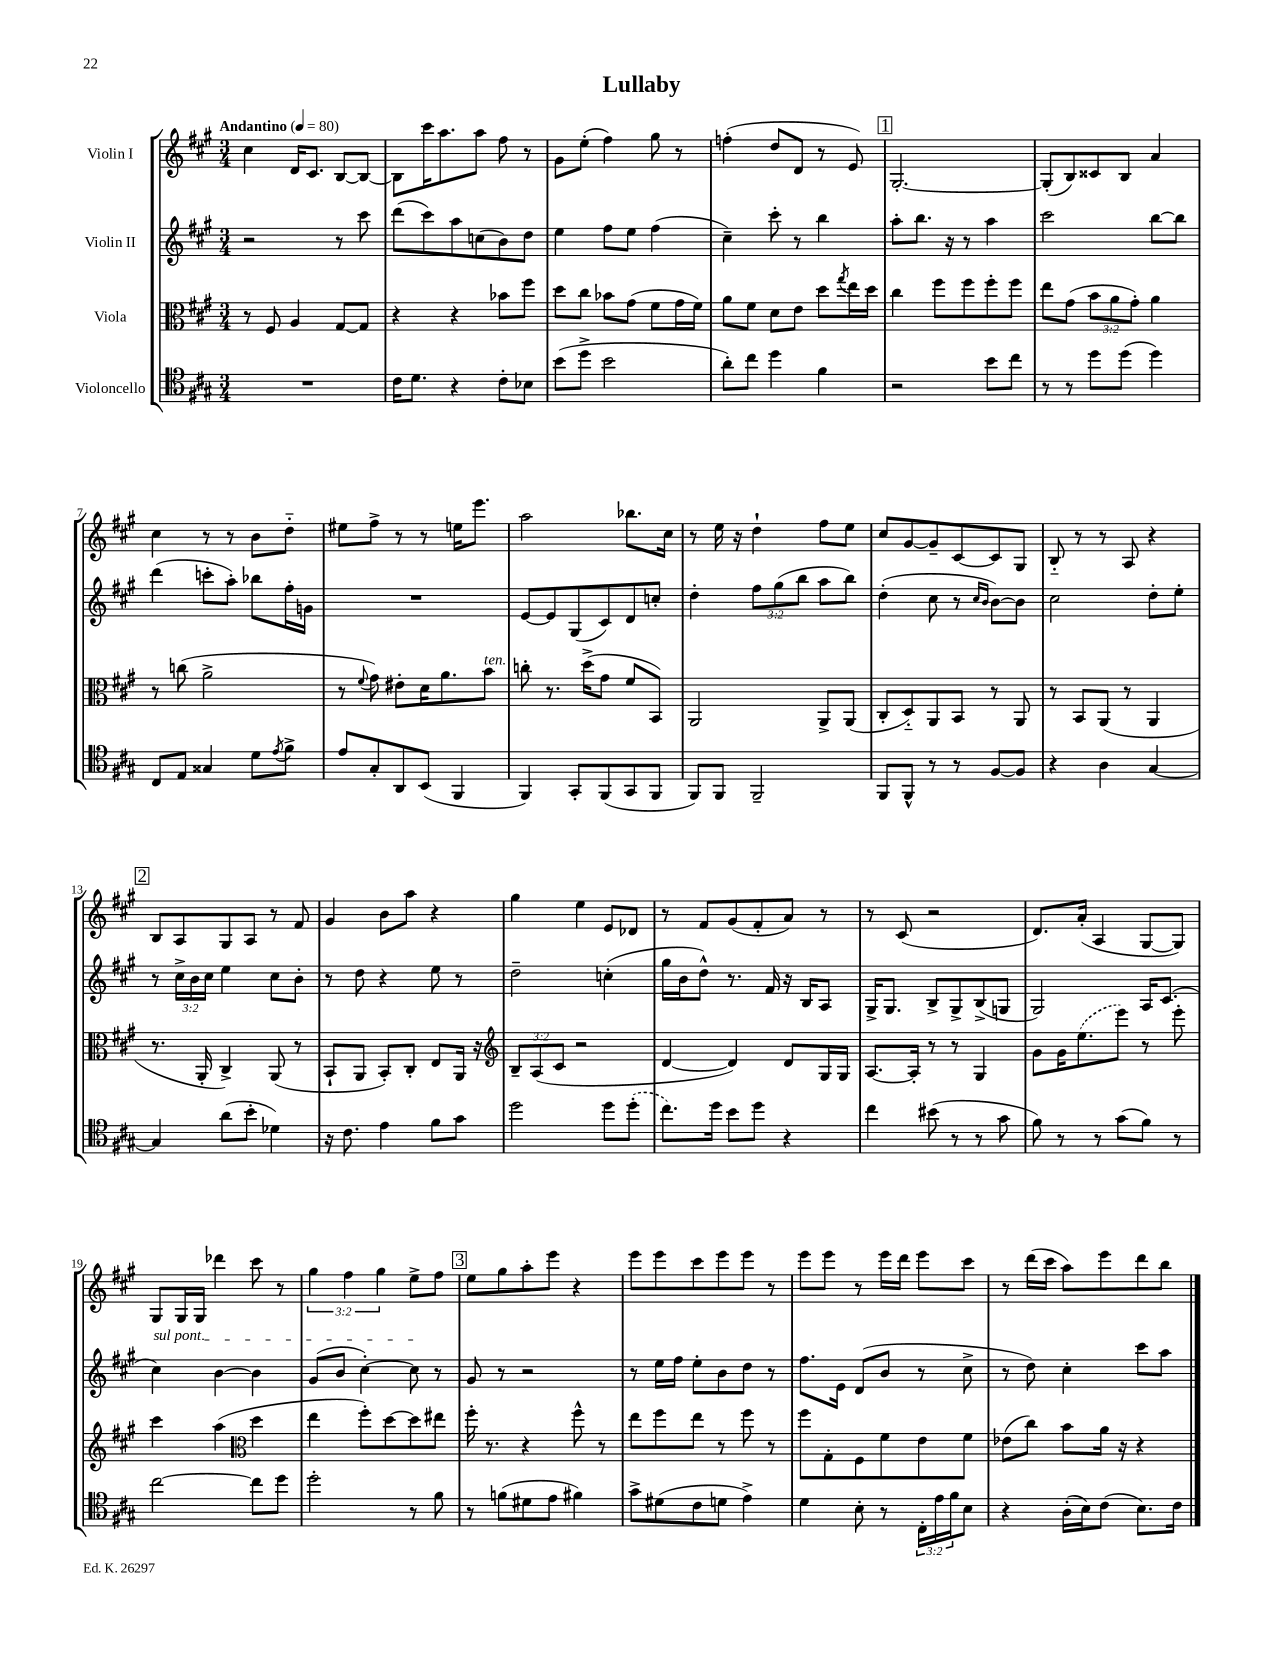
\header { title = "Lullaby" }
<<
\new StaffGroup <<
\new Staff = "s0" \with { instrumentName = "Violin I" } {
    \clef treble \key a \major \numericTimeSignature \time 3/4 \override Staff.TupletNumber.text = #tuplet-number::calc-fraction-text \tempo "Andantino" 4 = 80
    cis''4 d'16 cis'8. b8~ b8~ |
    b8 cis'''16 a''8. a''8 fis''8 r8 |
    gis'8 e''8-.( fis''4) gis''8 r8 |
    f''4-.( d''8 d'8 r8 e'8) |
    \mark \markup { \box "1" } gis2.~-. |
    gis8-.( b8) cisis'8 b8 a'4 |
    cis''4 r8 r8 b'8 d''8-_ |
    eis''8 fis''8-> r8 r8 e''16 e'''8. |
    a''2 bes''8. cis''16 |
    r8 e''16 r16 d''4-! fis''8 e''8 |
    cis''8 gis'8~ gis'8-- cis'8~ cis'8 gis8 |
    b8-_ r8 r8 a8 r4 |
    \mark \markup { \box "2" } b8 a8 gis8 a8 r8 fis'8 |
    gis'4 b'8 a''8 r4 |
    gis''4 e''4 e'8 des'8 |
    r8 fis'8 gis'8( fis'8-. a'8) r8 |
    r8 cis'8( r2 |
    d'8.) a'16-.( a4 gis8~ gis8) |
    gis8 gis16 gis16 des'''4 cis'''8 r8 |
    \tuplet 3/2 { gis''4 fis''4 gis''4 } e''8-> fis''8 |
    \mark \markup { \box "3" } e''8 gis''8 a''8-. e'''8 r4 |
    e'''8 e'''8 cis'''8 e'''8 e'''8 r8 |
    e'''8 e'''8 r8 e'''16 d'''16 e'''8 cis'''8 |
    r8 d'''16( cis'''16 a''8) e'''8 d'''8 b''8 \bar "|." |
}
\new Staff = "s1" \with { instrumentName = "Violin II" } {
    \clef treble \key a \major \numericTimeSignature \time 3/4 \override Staff.TupletNumber.text = #tuplet-number::calc-fraction-text
    r2 r8 cis'''8 |
    d'''8( cis'''8) a''8 c''8( b'8) d''8 |
    e''4 fis''8 e''8 fis''4( |
    cis''4--) cis'''8-. r8 b''4 |
    \mark \markup { \box "1" } a''8-. b''8. r16 r8 a''4 |
    cis'''2 b''8~ b''8 |
    d'''4( c'''8-. a''8-.) bes''8 fis''16-. g'16 |
    R2. |
    e'8~ e'8 gis8( cis'8) d'8 c''8-. |
    d''4-. \tuplet 3/2 { fis''8 gis''8( b''8 } a''8 b''8) |
    d''4-.( cis''8 r8 \grace { cis''16 b'16 } b'8~) b'8 |
    cis''2 d''8-. e''8-. |
    \mark \markup { \box "2" } r8 \tuplet 3/2 { cis''16-> b'16 cis''16 } e''4 cis''8 b'8-. |
    r8 d''8 r4 e''8 r8 |
    d''2-- c''4-.( |
    gis''16 b'16 d''8-^) r8. fis'16 r16 b16 a8 |
    gis16-> gis8. b8-> gis8-> b8->( g8 |
    gis2) a16 cis'8.( |
    \once \override TextSpanner.bound-details.left.text = \markup { \italic "sul pont." } cis''4\startTextSpan) b'4~ b'4 |
    gis'8( b'8 cis''4~-.) cis''8\stopTextSpan r8 |
    \mark \markup { \box "3" } gis'8 r8 r2 |
    r8 e''16 fis''16 e''8-. b'8 d''8 r8 |
    fis''8. e'16 d'8( b'8 r8 cis''8-> |
    r8 d''8) cis''4-. cis'''8 a''8 \bar "|." |
}
\new Staff = "s2" \with { instrumentName = "Viola" } {
    \clef alto \key a \major \numericTimeSignature \time 3/4 \override Staff.TupletNumber.text = #tuplet-number::calc-fraction-text
    r8 fis8 a4 gis8~ gis8 |
    r4 r4 bes'8 fis''8 |
    d''8 cis''8 bes'8 gis'8( fis'8 gis'16 fis'16) |
    a'8 fis'8 d'8 e'8 d''8 \acciaccatura { gis''8 } e''16 d''16 |
    \mark \markup { \box "1" } cis''4 fis''8 fis''8 fis''8-. fis''8 |
    e''8 gis'8( \tuplet 3/2 { b'8 a'8 gis'8-.) } a'4 |
    r8 c''8( a'2-> |
    r8 \appoggiatura { fis'8 } gis'8) eis'8-. d'16 a'8. b'8^\markup { \italic "ten." } |
    c''8-. r8. d''16->( gis'8 fis'8 b,8) |
    a,2 a,8-> a,8( |
    cis8-. d8-_) a,8 b,8 r8 a,8 |
    r8 b,8 a,8( r8 a,4 |
    \mark \markup { \box "2" } r8. a,16-. cis4->) a,8( r8 |
    b,8-! a,8 b,8-.) cis8-. e8 a,16 r16 |
    \clef treble \tuplet 3/2 { b8-- a8( cis'8 } r2 |
    d'4~ d'4) d'8 gis16 gis16 |
    a8.~ a16-. r8 r8 gis4 |
    gis'8 gis'16 \once \slurDashed e''8.( e'''8) r8 e'''8-. |
    cis'''4 a''4( \clef alto d''4 |
    e''4 fis''8-.) d''8~ d''8 eis''8 |
    \mark \markup { \box "3" } fis''16-. r8. r4 fis''8-^ r8 |
    e''8 fis''8 e''8 r8 fis''8 r8 |
    fis''8 gis8-. fis8 fis'8 e'8 fis'8 |
    ees'8( cis''8) b'8 a'16 r16 r4 \bar "|." |
}
\new Staff = "s3" \with { instrumentName = "Violoncello" } {
    \clef tenor \key a \major \numericTimeSignature \time 3/4 \override Staff.TupletNumber.text = #tuplet-number::calc-fraction-text
    R2. |
    cis'16 d'8. r4 cis'8-. bes8 |
    b'8( d''8-> b'2 |
    a'8-.) cis''8 d''4 fis'4 |
    \mark \markup { \box "1" } r2 b'8 cis''8 |
    r8 r8 d''8 d''8( d''4) |
    cis8 e8 gisis4 d'8 \acciaccatura { e'8 } fis'8-> |
    e'8 gis8-. a,8 b,8( fis,4 |
    fis,4) gis,8-. fis,8( gis,8 fis,8 |
    fis,8) fis,8 fis,2-- |
    fis,8 fis,8-^ r8 r8 fis8~ fis8 |
    r4 a4 gis4~ |
    \mark \markup { \box "2" } gis4 a'8( b'8-. des'4) |
    r16 cis'8. e'4 fis'8 gis'8 |
    d''2 d''8 \once \slurDashed d''8-.( |
    cis''8.) d''16 b'8 d''8 r4 |
    cis''4 bis'8( r8 r8 gis'8 |
    fis'8) r8 r8 gis'8( fis'8) r8 |
    cis''2~ cis''8 d''8 |
    d''2-. r8 fis'8 |
    \mark \markup { \box "3" } r8 f'8( dis'8 e'8 fis'4) |
    gis'8-> dis'8( cis'8 d'8 e'4->) |
    d'4 b8-. r8 \tuplet 3/2 { cis16-. e'16 fis'16 } b8 |
    r4 a16-.( b16) cis'8( b8.) cis'16 \bar "|." |
}
>>
>>
